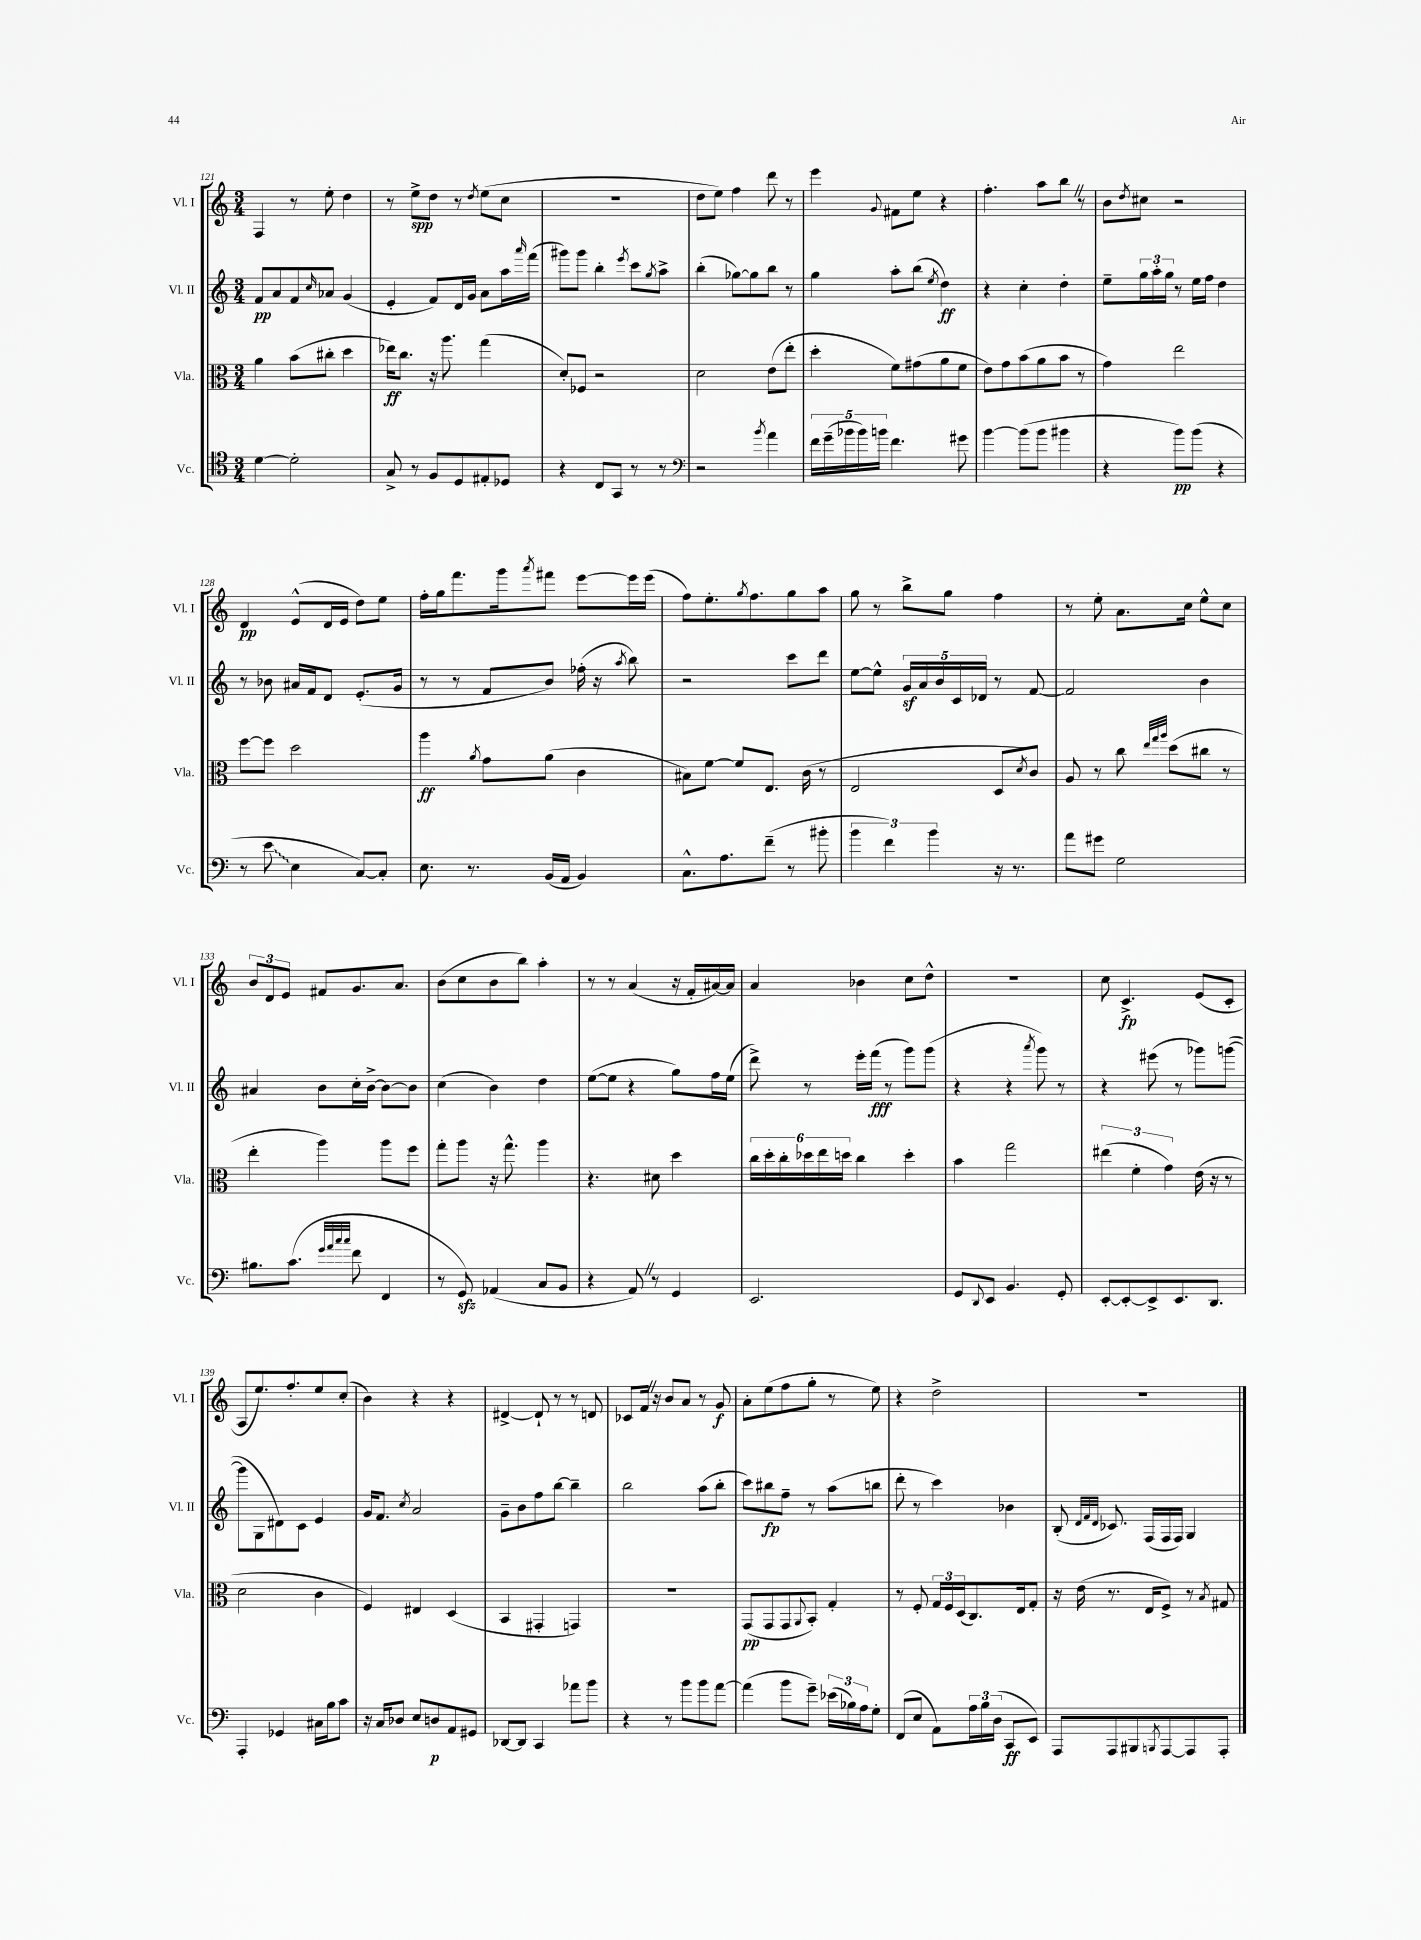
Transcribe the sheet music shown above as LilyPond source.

<<
\new StaffGroup <<
\new Staff = "s0" \with { instrumentName = "Vl. I" shortInstrumentName = "Vl. I" } {
    \clef treble \key c \major \numericTimeSignature \time 3/4
    f4 r8 e''8-. d''4 |
    r8 e''8->\spp d''8 r8 \acciaccatura { d''8 } e''8( c''8 |
    R2. |
    d''8 e''8) f''4 d'''8 r8 |
    e'''4 \appoggiatura { g'8 } fis'8 e''8 r4 |
    f''4.-. a''8 b''8 \once \override BreathingSign.text = \markup { \musicglyph "scripts.caesura.straight" } \breathe r8 |
    b'8 \acciaccatura { d''8 } cis''8 r2 |
    d'4\pp e'8-^( d'16 e'16 d''8) e''8 |
    f''16-. g''16 f'''8. g'''16 \acciaccatura { a'''8 } fis'''8 e'''8~ e'''16 e'''16( |
    f''8) e''8.-. \acciaccatura { g''8 } f''8. g''8 a''8 |
    g''8 r8 b''8-> g''8 f''4 |
    r8 e''8-. a'8. c''16 e''8-^ c''8 |
    \tuplet 3/2 { b'8 d'8 e'8 } fis'8 g'8. a'8. |
    b'8( c''8 b'8 b''8) a''4-. |
    r8 r8 a'4( r16 f'16-. ais'16~) ais'16 |
    a'4 bes'4 c''8 d''8-^ |
    R2. |
    c''8 c'4.->\fp e'8( c'8-. |
    a8 e''8.) f''8.-. e''8 c''8-.( |
    b'4) r4 r4 |
    dis'4~-> dis'8-! r8 r8 d'8 |
    ces'8 f'16 \once \override BreathingSign.text = \markup { \musicglyph "scripts.caesura.straight" } \breathe r16 b'8 a'8 r8 g'8\f |
    a'8-. e''8( f''8 g''8-. r8 e''8) |
    r4 d''2-> |
    R2. \bar "|." |
}
\new Staff = "s1" \with { instrumentName = "Vl. II" shortInstrumentName = "Vl. II" } {
    \clef treble \key c \major \numericTimeSignature \time 3/4
    f'8\pp a'8 f'8 \grace { c''16 } aes'8 g'4( |
    e'4-. f'8) d'16 g'16 a'8 a''16 \grace { a'''16 } f'''16( |
    gis'''8) gis'''8 b''4-. \acciaccatura { e'''8 } c'''8 \acciaccatura { g''8 } a''8-> |
    b''4-.( ges''8~) ges''8 b''8 r8 |
    g''4 a''8-. b''8( \acciaccatura { e''8 } d''4\ff) |
    r4 c''4-. d''4-. |
    e''8-- \tuplet 3/2 { g''16 a''16-. g''16 } r8 e''16 f''16 d''4 |
    r8 bes'8 ais'16 f'16 d'8 e'8.-.( g'16 |
    r8 r8 f'8 b'8) fes''16-.( r16 \acciaccatura { a''8 } b''8) |
    r2 c'''8 d'''8 |
    e''8~ e''8-^ \tuplet 5/4 { g'16\sf a'16 b'16 c'16 des'16 } r8 f'8~ |
    f'2 b'4 |
    ais'4 b'8 c''16-. b'16~-> b'8~ b'8 |
    c''4( b'4) d''4 |
    e''8~( e''8 r4 g''8) f''16 e''16( |
    d'''8->) r8 e'''16-. f'''16\fff( r8 g'''8) g'''8( |
    r4 r4 \acciaccatura { a'''8 } g'''8) r8 |
    r4 eis'''8( r8 ges'''8) g'''8~( |
    g'''8 g8 dis'8) c'8 e'4 |
    g'16 f'8. \acciaccatura { c''8 } a'2 |
    g'8-- b'8 f''8 b''8~ b''4-- |
    b''2 a''8( b''8-. |
    c'''8) bis''8\fp f''8-- r8 a''8( b''8 |
    d'''8-. r8 c'''4) bes'4 |
    b8-.( \grace { d'32 f'32 d'32 } ces'8.) f16( f16 f16) g4 \bar "|." |
}
\new Staff = "s2" \with { instrumentName = "Vla." shortInstrumentName = "Vla." } {
    \clef alto \key c \major \numericTimeSignature \time 3/4
    a'4 b'8( cis''8-. d''4 |
    ees''16\ff) c''8. r16 a''8. g''4( |
    d'8-.) fes8 r2 |
    d'2 e'8( e''8-. |
    d''4-. f'8) gis'8( a'8 f'8 |
    e'8) g'8 b'8( a'8 b'8 r8 |
    g'4) e''2 |
    f''8~ f''8 d''2 |
    a''4\ff \acciaccatura { a'8 } g'8 a'8( c'4 |
    bis8) f'8~ f'8 e8. c'16( r8 |
    e2 d8 \acciaccatura { d'8 } c'8) |
    a8 r8 c''8 \grace { e''32 g''32 a''32 } d''8( cis''8 r8 |
    e''4-. a''4) a''8 f''8 |
    g''8-. a''8 r16 g''8.-^ a''4 |
    r4. dis'8 d''4 |
    \tuplet 6/4 { c''16 d''16-. c''16-. des''16 e''16 d''16 } c''4 d''4-. |
    b'4 g''2 |
    \tuplet 3/2 { eis''4( f'4-. g'4) } e'16( r16 r8 |
    d'2 c'4 |
    f4) eis4 d4( |
    b,4 gis,4-. g,4) |
    R2. |
    g,8\pp( g,8 g,8 \appoggiatura { a,8 } b,8-.) g4-. |
    r8 f8-. \tuplet 3/2 { g16 f16 d16( } c8.) e16 g8-. |
    r16 e'16( r8. e16 f8->) r8 \acciaccatura { b8 } gis8 \bar "|." |
}
\new Staff = "s3" \with { instrumentName = "Vc." shortInstrumentName = "Vc." } {
    \clef tenor \key c \major \numericTimeSignature \time 3/4
    d'4~ d'2-. |
    g8-> r8 f8 d8 eis8-. des8 |
    r4 c8 g,8 r8 r8 |
    \clef bass r2 \acciaccatura { b'8 } a'4 |
    \tuplet 5/4 { f'16 g'16--( bes'16 bes'16) b'16 } f'4. gis'8 |
    b'4~ b'8( b'8 bis'4 |
    r4 b'8\pp) b'8( r4 |
    r8 \once \override Glissando.style = #'zigzag e'8\glissando e4 c8~) c8-. |
    e8. r8. b,16( a,16 b,4) |
    c8.-^ a8. f'8--( r8 bis'8-. |
    \tuplet 3/2 { b'4 f'4) b'4 } r16 r8. |
    a'8 gis'8 g2 |
    bis8. c'8.( \grace { g'32 a'32 c''32 c''32 } f'8 f,4 |
    r8 g,8\sfz) aes,4( c8 b,8 |
    r4 a,8) \once \override BreathingSign.text = \markup { \musicglyph "scripts.caesura.straight" } \breathe r8 g,4 |
    e,2. |
    g,8 \appoggiatura { d,8 } e,8 b,4. g,8-. |
    e,8~-. e,8~-. e,8-> e,8. d,8. |
    a,,4-. ges,4 cis16 b16 c'8 |
    r16 c16 des8 e8 d8\p a,8 gis,8 |
    des,8~ des,8 c,4 aes'8 b'8 |
    r4 r8 b'8 b'8 a'8~ |
    a'4( b'8 g'8--) \tuplet 3/2 { ees'16( bes16) a16 } g8-. |
    f,8( e8 a,8) \tuplet 3/2 { a16 b16 d16( } c,8\ff e,8) |
    a,,8 a,,8 bis,,8 \acciaccatura { b,,8 } a,,8~ a,,8 a,,8-. \bar "|." |
}
>>
>>
\layout { \context { \Score currentBarNumber = #121 } }
